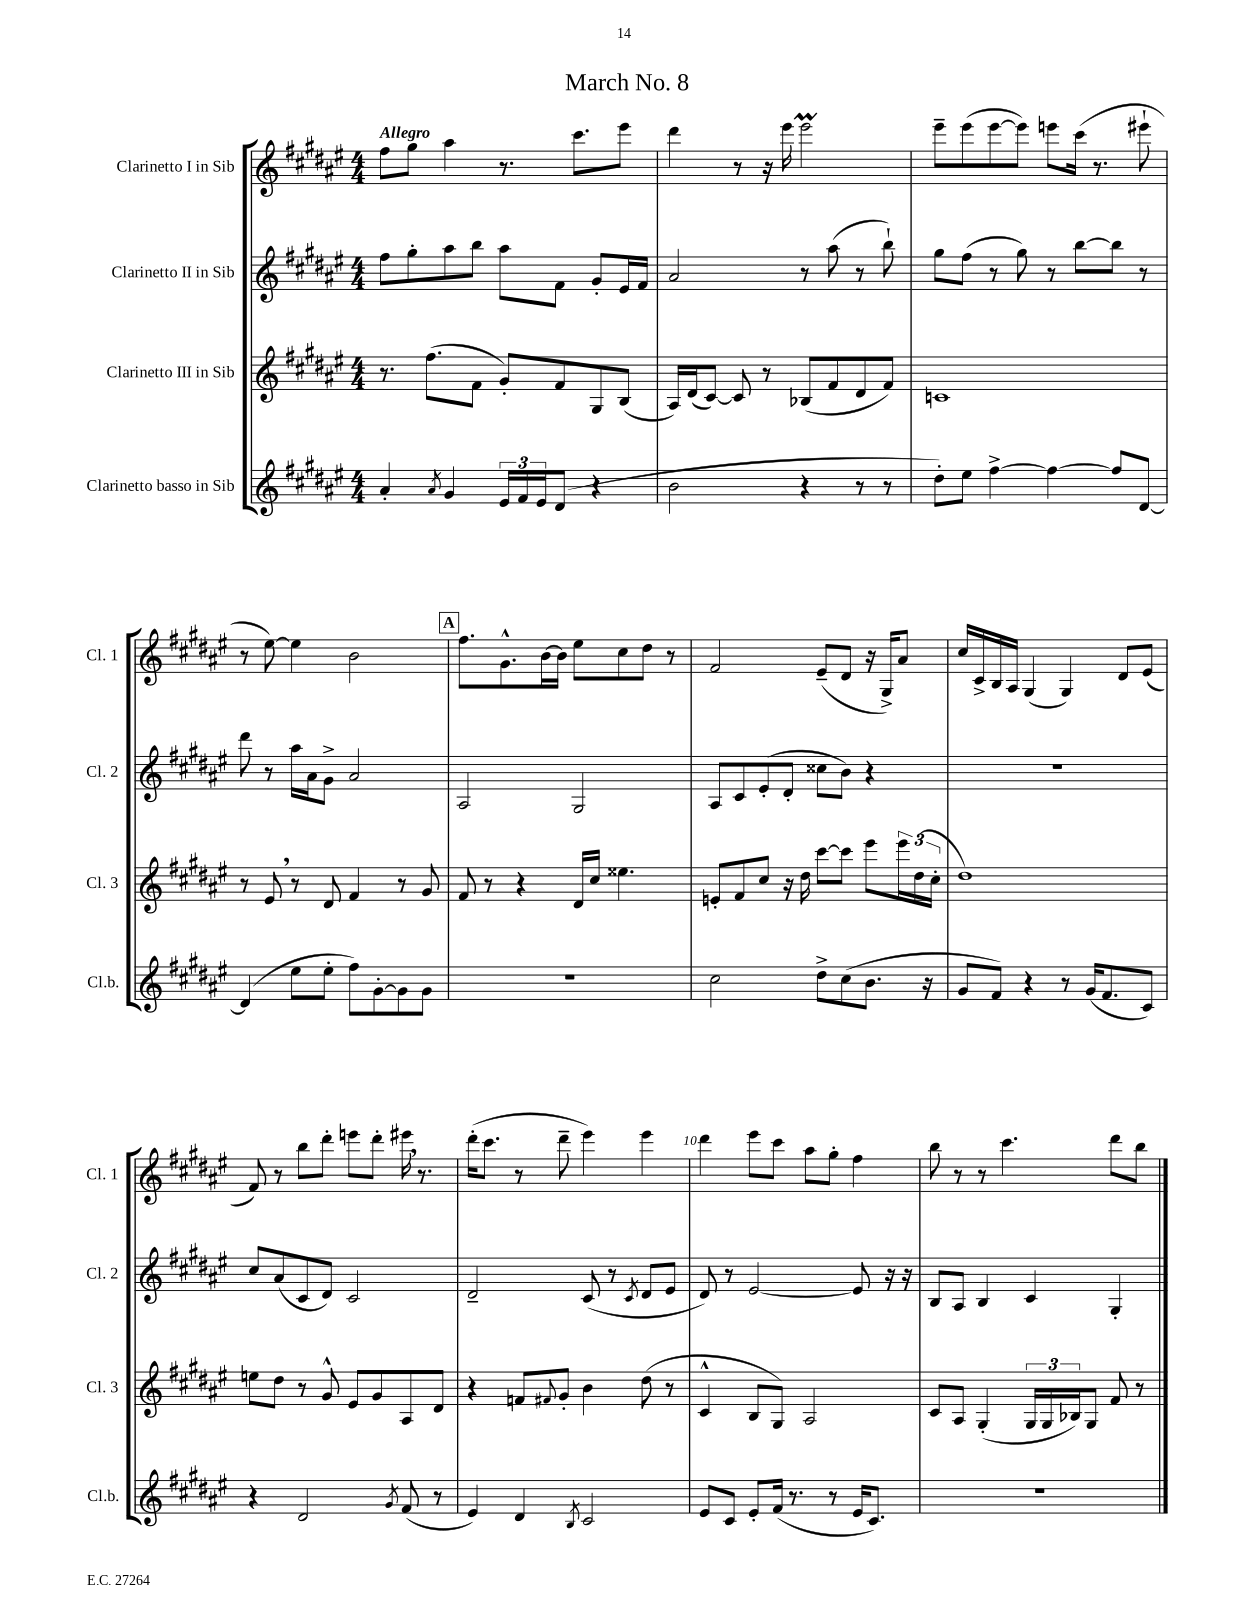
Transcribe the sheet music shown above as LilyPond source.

\header { title = "March No. 8" }
<<
\new StaffGroup <<
\new Staff = "s0" \with { instrumentName = "Clarinetto I in Sib" shortInstrumentName = "Cl. 1" } {
    \clef treble \key fis \major \numericTimeSignature \time 4/4 \tempo "Allegro"
    fis''8 gis''8 ais''4 r8. cis'''8. eis'''8 |
    dis'''4 r8 r16 eis'''16 eis'''2\prall |
    eis'''8-- eis'''8( eis'''8~ eis'''8) e'''8 cis'''16( r8. eis'''8-! |
    r8 eis''8~) eis''4 b'2 |
    \mark \markup { \box "A" } fis''8. gis'8.-^ b'16~ b'16 eis''8 cis''8 dis''8 r8 |
    fis'2 eis'8--( dis'8 r16 gis16->) ais'8 |
    cis''16 cis'16-> b16 ais16 gis4( gis4) dis'8 eis'8( |
    fis'8) r8 b''8 dis'''8-. e'''8 dis'''8-. eis'''16 \breathe r8. |
    dis'''16-.( cis'''8. r8 dis'''8-- eis'''4) eis'''4 |
    dis'''4 eis'''8 cis'''8 ais''8 gis''8-. fis''4 |
    b''8 r8 r8 cis'''4. dis'''8 b''8 \bar "|." |
}
\new Staff = "s1" \with { instrumentName = "Clarinetto II in Sib" shortInstrumentName = "Cl. 2" } {
    \clef treble \key fis \major \numericTimeSignature \time 4/4
    fis''8 gis''8-. ais''8 b''8 ais''8 fis'8 gis'8-. eis'16 fis'16 |
    ais'2 r8 ais''8( r8 b''8-!) |
    gis''8 fis''8( r8 gis''8) r8 b''8~ b''8 r8 |
    dis'''8 r8 ais''16 ais'16 gis'8-> ais'2 |
    \mark \markup { \box "A" } ais2 gis2 |
    ais8 cis'8 eis'8-.( dis'8-. cisis''8 b'8) r4 |
    r1 |
    cis''8 ais'8( cis'8 dis'8) cis'2 |
    dis'2-- cis'8( r8 \acciaccatura { cis'8 } dis'8 eis'8 |
    dis'8) r8 eis'2~ eis'8 r16 r16 |
    b8 ais8 b4 cis'4 gis4-. \bar "|." |
}
\new Staff = "s2" \with { instrumentName = "Clarinetto III in Sib" shortInstrumentName = "Cl. 3" } {
    \clef treble \key fis \major \numericTimeSignature \time 4/4
    r8. fis''8.( fis'8 gis'8-.) fis'8 gis8 b8( |
    ais16) dis'16( cis'8~) cis'8 r8 bes8( fis'8 dis'8 fis'8) |
    c'1 |
    r8 eis'8 \breathe r8 dis'8 fis'4 r8 gis'8 |
    \mark \markup { \box "A" } fis'8 r8 r4 dis'16 cis''16 eisis''4. |
    e'8-. fis'8 cis''8 r16 dis''16 cis'''8~ cis'''8 eis'''8 \tuplet 3/2 { eis'''16 dis''16( cis''16-. } |
    dis''1) |
    e''8 dis''8 r8 gis'8-^ eis'8 gis'8 ais8 dis'8 |
    r4 f'8 \appoggiatura { fis'8 } gis'8-. b'4 dis''8( r8 |
    cis'4-^ b8 gis8) ais2 |
    cis'8 ais8 gis4-.( \tuplet 3/2 { gis16 gis16 bes16) } gis8 fis'8 r8 \bar "|." |
}
\new Staff = "s3" \with { instrumentName = "Clarinetto basso in Sib" shortInstrumentName = "Cl.b." } {
    \clef treble \key fis \major \numericTimeSignature \time 4/4
    ais'4-. \acciaccatura { ais'8 } gis'4 \tuplet 3/2 { eis'16 fis'16 eis'16 } dis'8( r4 |
    b'2 r4 r8 r8 |
    dis''8-.) eis''8 fis''4~-> fis''4~ fis''8 dis'8~ |
    dis'4( eis''8 eis''8-. fis''8) gis'8~-. gis'8 gis'8 |
    \mark \markup { \box "A" } R1 |
    cis''2 dis''8-> cis''8( b'8. r16 |
    gis'8 fis'8) r4 r8 gis'16( fis'8. cis'8) |
    r4 dis'2 \acciaccatura { gis'8 } fis'8( r8 |
    eis'4) dis'4 \acciaccatura { b8 } cis'2 |
    eis'8 cis'8 eis'8-. fis'16( r8. r8 eis'16 cis'8.) |
    R1 \bar "|." |
}
>>
>>
\layout { \context { \Score \override BarNumber.break-visibility = ##(#f #t #t) barNumberVisibility = #(every-nth-bar-number-visible 5) } }
